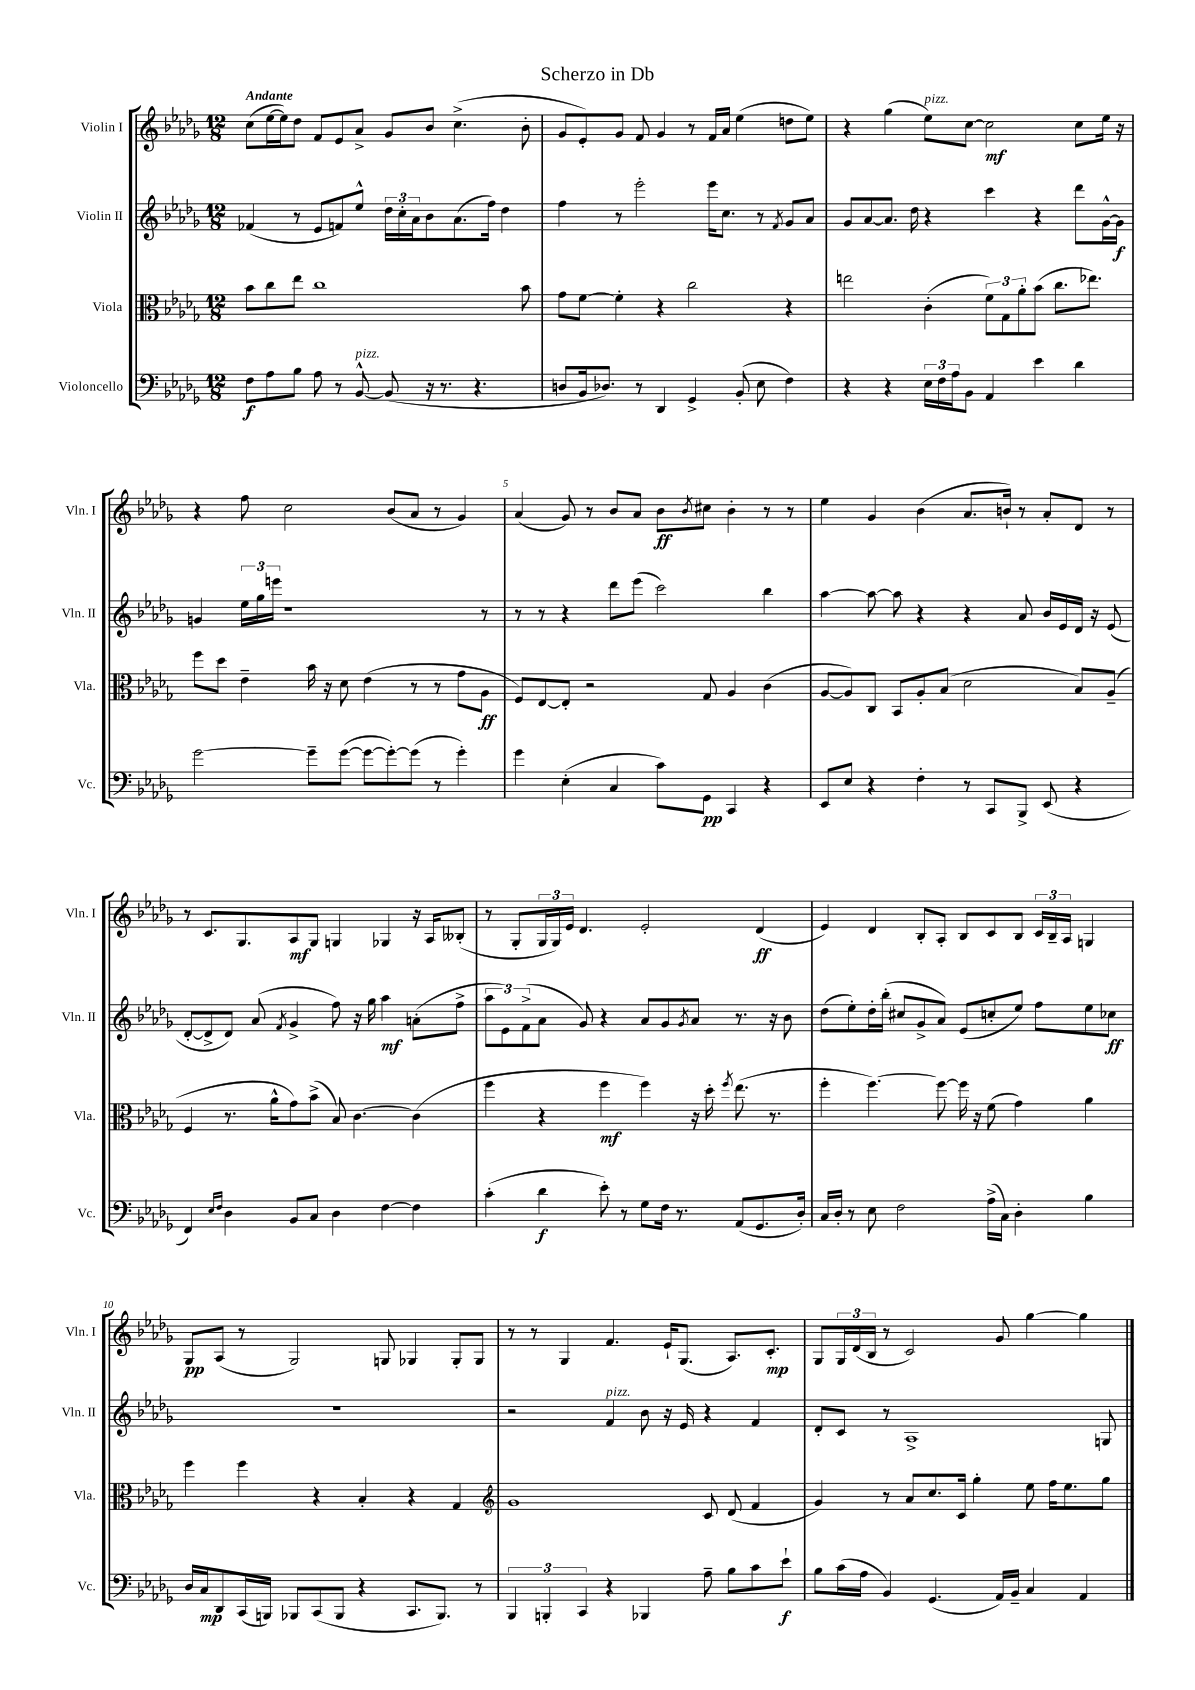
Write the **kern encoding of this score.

**kern	**kern	**kern	**kern
*staff4	*staff3	*staff2	*staff1
*clefF4	*clefC3	*clefG2	*clefG2
*k[b-e-a-d-g-]	*k[b-e-a-d-g-]	*k[b-e-a-d-g-]	*k[b-e-a-d-g-]
*M12/8	*M12/8	*M12/8	*M12/8
8F	8b-	(4f-	(8cc
8A-	8cc	.	[16ee-
.	.	.	16ee-])
8B-	8ee-	8r	8dd-
8A-	1cc	8e-	8f
8r	.	8f)	8e-
[8BB-^^	.	8ee-^^	8a-^
(8BB-]	.	24dd-	8g-
.	.	24cc'	.
.	.	24a-	.
16r	.	8b-	8b-
8.r	.	.	.
.	.	(8.a-	(4.cc^
4.r	.	.	.
.	.	16ff)	.
.	.	4dd-	.
.	8b-	.	8b-'
=	=	=	=
8D	8g-	4ff	8g-
16BB-	[8f	.	8e-')
8.D-)	.	.	.
.	4f']	8r	8g-
8r	.	2eee-'	8f
4DD-	4r	.	4g-
4GG-^	2cc	.	8r
.	.	16eee-	16f
.	.	8.cc	16a-
(8BB-'	.	.	(4ee-
8E-	.	8r	.
.	.	8qf	.
4F)	4r	8g-	8dd
.	.	8a-	8ee-)
=	=	=	=
4r	2ee	8g-	4r
.	.	[8a-	.
4r	.	8.a-]	(4gg-
.	.	16dd-	.
24E-	(4c'	4r	8ee-)
24F	.	.	.
24A-	.	.	.
8BB-	.	.	[8cc
4AA-	12f)	4ccc	2cc]
.	12G-	.	.
.	12a-'	.	.
4e-	(8b-	4r	.
.	8.cc	.	.
4d-	.	8ddd-	8cc
.	8.ee-)	.	.
.	.	[16g-^^	16ee-
.	.	16g-]	16r
=	=	=	=
[2g-	8ff	4g	4r
.	8dd-	.	.
.	4e-~	24ee-	8ff
.	.	24gg-	.
.	.	24eee	.
.	.	1r	2cc
8g-~]	16b-	.	.
.	16r	.	.
([8g-	8d-	.	.
8g-_	(4e-	.	.
8g-'_)	.	.	(8b-
(8g-]	8r	.	8a-
8r	8r	.	8r
4g-')	8g-	.	4g-)
.	8A-	8r	.
=	=	=	=
4g-	8F)	8r	(4a-
.	[8E-	8r	.
(4E-'	8E-']	4r	8g-)
.	2r	.	8r
4C	.	8ddd-	8b-
.	.	(8eee-	8a-
8c)	.	2ccc)	8b-
.	.	.	8qb-
8GG-	8G-	.	8cc#
4CC	4A-	.	4b-'
4r	(4c	4bb-	8r
.	.	.	8r
=	=	=	=
8EE-	[8A-	[4aa-	4ee-
8E-	8A-])	.	.
4r	8C	8aa-_	4g-
.	8BB-	8aa-]	.
4F'	8A-'	4r	(4b-
.	(8B-	.	.
8r	2d-	4r	8.a-
8CC	.	.	.
.	.	.	16b`)
8BBB-^	.	8a-	8r
(8EE-	.	16b-	8a-'
.	.	16e-	.
4r	8B-)	16d-	8d-
.	.	16r	.
.	(8A-~	(8e-	8r
=	=	=	=
4FF)	4F	[8d-'	8r
.	.	8d-^]	8.c
16qqE-	.	.	.
16qqF	.	.	.
4D-	8.r	8d-)	.
.	.	.	8.G-
.	.	(8a-	.
.	16a-^^	.	.
.	.	8qf	.
8BB-	8g-)	4g-^	8A-
8C	(8b-^	.	8G-
4D-	8B-)	8ff)	4G
.	[4.c	16r	.
.	.	16gg-	.
[4F	.	4aa-	4G-
4F]	(4c]	(8a'	16r
.	.	.	16A-
.	.	8ff^	(8B--'
=	=	=	=
(4c'	4ff	12aa-	8r
.	.	12e-)	.
.	.	.	8G-'
.	.	(12f^	.
4d-	4r	8a-	24G-
.	.	.	24G-)
.	.	.	24e-
.	.	8g-)	4.d-
8e-')	4ff	4r	.
8r	.	.	.
8G-	4ff)	8a-	2e-'
16F	.	8g-	.
8.r	.	.	.
.	.	8qg-	.
.	16r	8a-	.
.	16dd-'	.	.
.	8qff	.	.
(8AA-	(8.ee-	8.r	.
8.GG-	.	.	(4d-
.	8.r	16r	.
.	.	8b-	.
16D-')	.	.	.
=	=	=	=
16C	4ff'	(8dd-	4e-)
16D-'	.	.	.
8r	.	8ee-')	.
8E-	[4.ff)	16dd-'	4d-
.	.	(16bb-'	.
2F	.	8cc#	.
.	.	8g-^	8B-'
.	8ff_	8a-)	8A-'
.	16ff]	(8e-	8B-
.	16r	.	.
(16A-^	(8f	8cc'	8c
16C)	.	.	.
4D-'	4g-)	8ee-)	8B-
.	.	8ff	24c
.	.	.	24B-~
.	.	.	24A-
4B-	4a-	8ee-	4G
.	.	8cc-	.
=	=	=	=
16D-	4ff	1.r	8G-
16C	.	.	.
8DD-	.	.	(8A-
(16CC	4ff	.	8r
16BBB)	.	.	.
8BBB-	.	.	2G-)
(8CC	4r	.	.
8BBB-	.	.	.
4r	4B-'	.	.
.	.	.	8G
8.CC	4r	.	4G-
8.BBB-)	.	.	.
.	4G-	.	8G-'
8r	.	.	8G-
=	=	=	=
*	*clefG2	*	*
6BBB-	1g-	2r	8r
.	.	.	8r
6BBB'	.	.	.
.	.	.	4G-
6CC	.	.	.
4r	.	4f	4.f
4BBB-	.	8b-	.
.	.	16r	16e-`
.	.	16e-	(8.G-
8A-~	8c	4r	.
8B-	(8d-	.	8.A-)
8c	4f	4f	.
.	.	.	8.c'
8e-`	.	.	.
=	=	=	=
8B-	4g-)	8d-'	8G-
(16c	.	8c	24G-
.	.	.	(24d-
16A-	.	.	.
.	.	.	24B-
4BB-)	8r	8r	8r
.	8a-	1A-^	2c)
(4.GG-	8.cc	.	.
.	16c	.	.
.	4gg-'	.	.
16AA-)	.	.	8g-
16BB-~	.	.	.
4C	8ee-	.	[4gg-
.	16ff	.	.
.	8.ee-	.	.
4AA-	.	.	4gg-]
.	8gg-	8G	.
==	==	==	==
*-	*-	*-	*-
